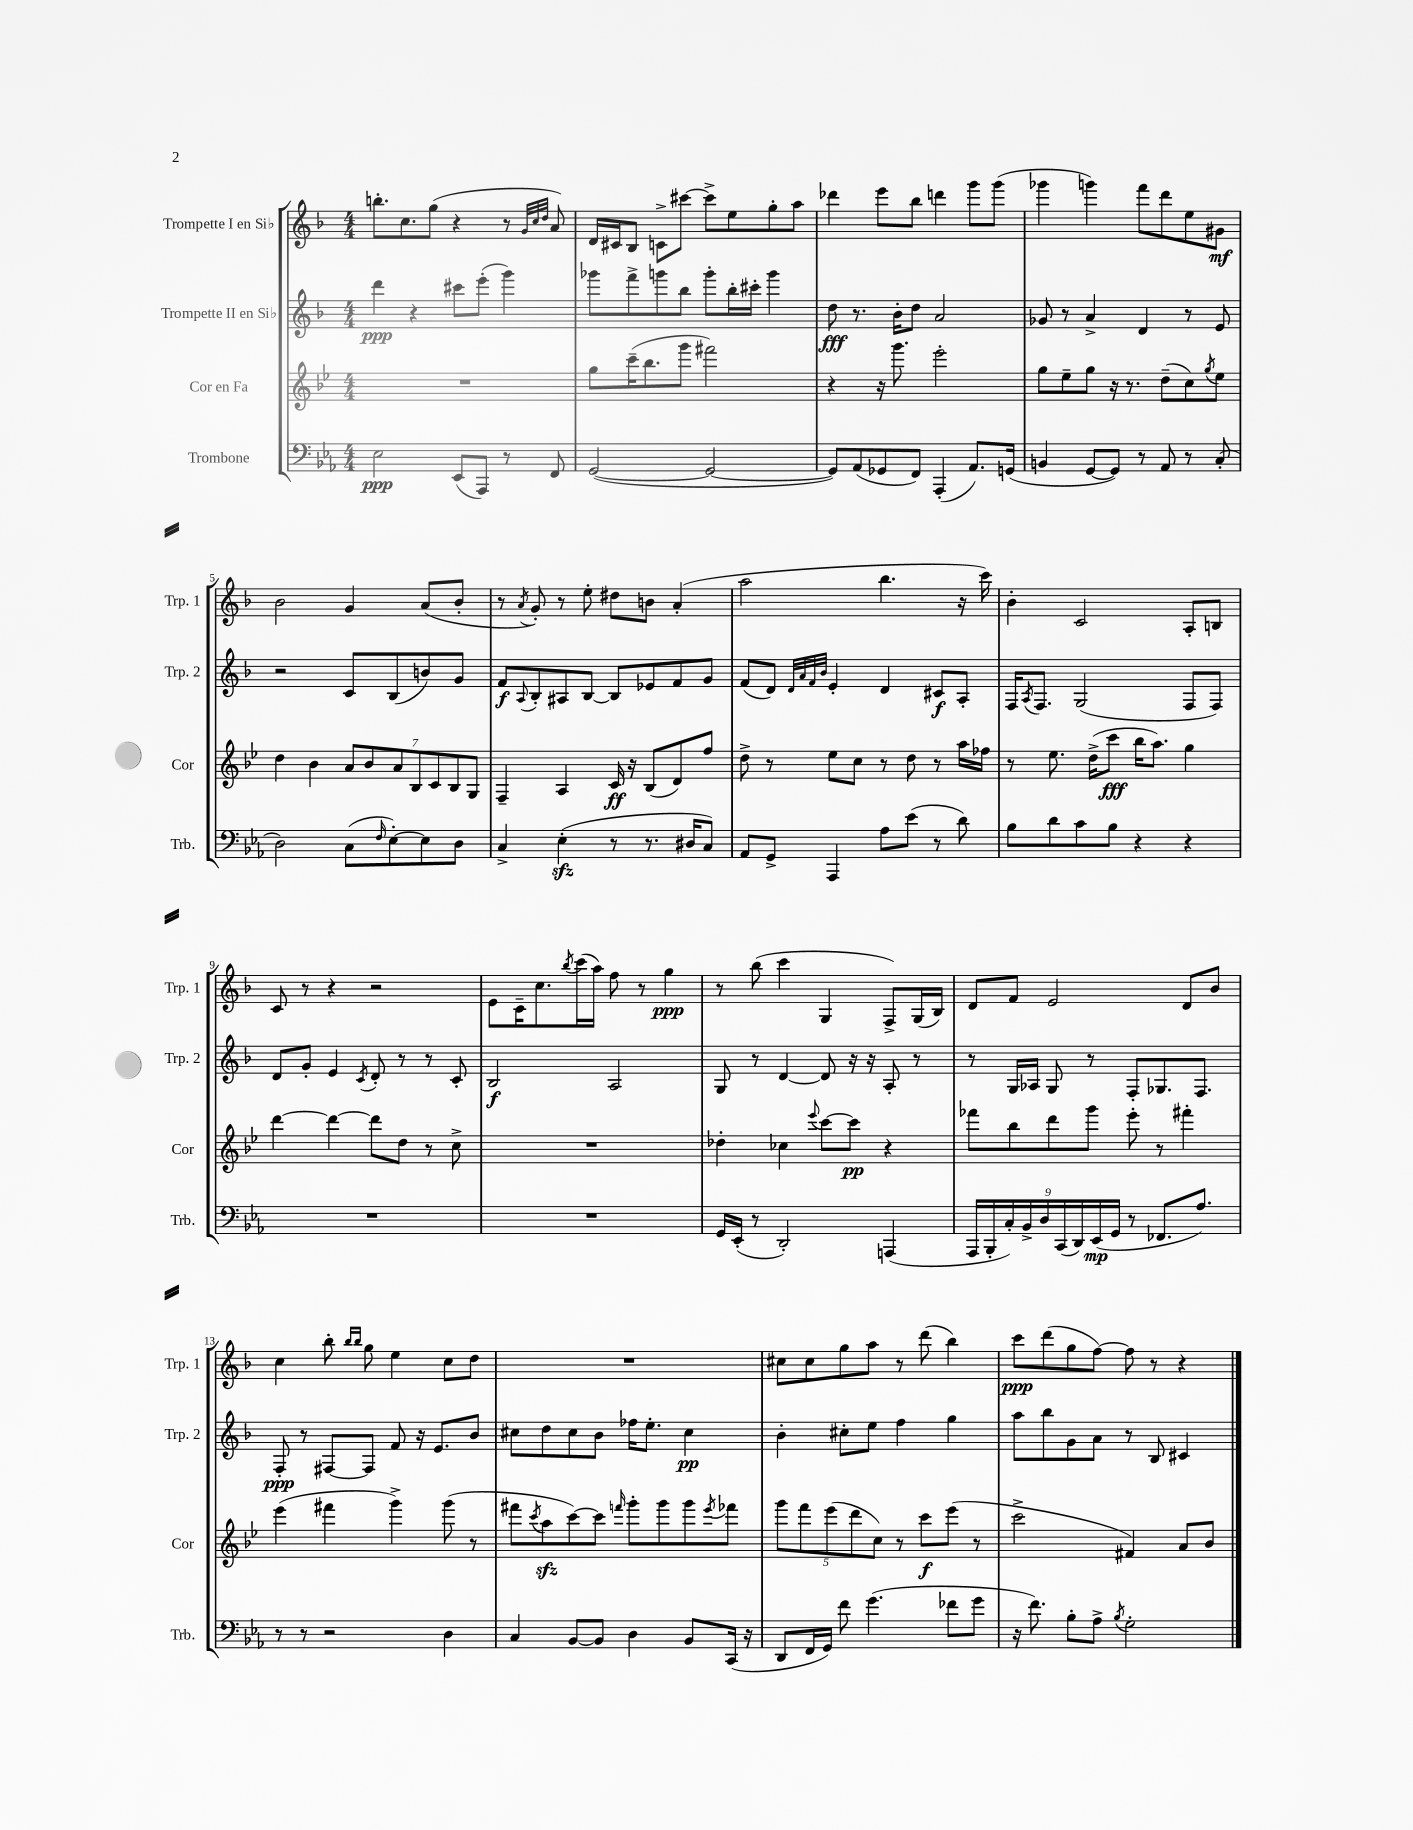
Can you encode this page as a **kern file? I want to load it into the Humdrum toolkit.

**kern	**dynam	**kern	**dynam	**kern	**dynam	**kern	**dynam
*part4	*part4	*part3	*part3	*part2	*part2	*part1	*part1
*staff4	*staff4	*staff3	*staff3	*staff2	*staff2	*staff1	*staff1
*I"Trombone	*	*I"Cor en Fa	*	*I"Trompette II en Si♭	*	*I"Trompette I en Si♭	*
*I'Trb.	*	*I'Cor	*	*I'Trp. 2	*	*I'Trp. 1	*
*clefF4	*	*clefG2	*	*clefG2	*	*clefG2	*
*k[b-e-a-]	*	*k[b-e-]	*	*k[b-]	*	*k[b-]	*
*M4/4	*	*M4/4	*	*M4/4	*	*M4/4	*
=1	=1	=1	=1	=1	=1	=1	=1
2E-\	ppp	1r	.	4ddd\	ppp	8.bbn'\L	.
.	.	.	.	.	.	8.cc\	.
.	.	.	.	4r	.	.	.
.	.	.	.	.	.	(8gg\J	.
(8EE-/L	.	.	.	8ccc#X\L	.	4r	.
8AAA-/J)	.	.	.	(8eee'\J	.	.	.
8r	.	.	.	4ggg\)	.	8r	.
.	.	.	.	.	.	32qqg/LLL	.
.	.	.	.	.	.	32qqcc/	.
.	.	.	.	.	.	32qqdd/JJJ	.
8FF/	.	.	.	.	.	8a/)	.
=2	=2	=2	=2	=2	=2	=2	=2
([2GG/	.	8gg\L	.	8ggg-X\L	.	16d/LL	.
.	.	.	.	.	.	16c#X/J	.
.	.	(16ccc~\K	.	8fff^\	.	8B-/J	.
.	.	8.bb-\	.	.	.	.	.
.	.	.	.	8gggn\	.	8cn^\L	.
.	.	8ggg\J	.	8bb-\J	.	[8ccc#X\J	.
2GG/_	.	2fff#X\)	.	8ggg'\L	.	8ccc#^\L]	.
.	.	.	.	16bb-'\L	.	8ee\	.
.	.	.	.	16ccc#X'\JJ	.	.	.
.	.	.	.	4ggg\	.	8gg'\	.
.	.	.	.	.	.	8aa\J	.
=3	=3	=3	=3	=3	=3	=3	=3
8GG/L])	.	4r	.	8dd\	fff	4ddd-X\	.
(8AA-/	.	.	.	8.r	.	.	.
8GG-X/	.	16r	.	.	.	8eee\L	.
.	.	8.ggg\	.	16b-'\KL	.	.	.
8FF/J)	.	.	.	8dd\J	.	8bb-\J	.
(4AAA-'/	.	2eee-'\	.	2a/	.	4dddn\	.
8.AA-/L)	.	.	.	.	.	8ggg\L	.
.	.	.	.	.	.	(8ggg\J	.
(16GGn/Jk	.	.	.	.	.	.	.
=4	=4	=4	=4	=4	=4	=4	=4
4BBn/	.	8gg\L	.	8g-X/	.	4ggg-X\	.
.	.	8ee-~\	.	8r	.	.	.
[8GG/L	.	8gg\J	.	4a^/	.	4gggn\)	.
8GG/J])	.	16r	.	.	.	.	.
.	.	8.r	.	.	.	.	.
8r	.	.	.	4d/	.	8fff\L	.
8AA-/	.	(8dd~\L	.	.	.	8ddd\	.
8r	.	8cc\)	.	8r	.	8ee\	.
.	.	8qgg/	.	.	.	.	.
(8C'/	.	8ee-\J	.	8e/	.	8g#X\J	mf
!!LO:LB:g=z
=5	=5	=5	=5	=5	=5	=5	=5
2D\)	.	4dd\	.	2r	.	2b-\	.
.	.	4b-\	.	.	.	.	.
(8C\L	.	14a/L	.	8c/L	.	4g/	.
.	.	14b-/	.	.	.	.	.
16qqF/	.	.	.	.	.	.	.
[8E-'\)	.	.	.	(8B-/	.	.	.
.	.	14a/	.	.	.	.	.
.	.	14B-/	.	.	.	.	.
8E-\]	.	.	.	8bn/)	.	(8a/L	.
.	.	14c/	.	.	.	.	.
.	.	14B-/	.	.	.	.	.
8D\J	.	.	.	8g/J	.	8b-'/J	.
.	.	14G/J	.	.	.	.	.
=6	=6	=6	=6	=6	=6	=6	=6
4C^/	.	4F~/	.	8f/L	f	8r	.
.	.	.	.	8qqA/	.	8qa/	.
.	.	.	.	8B-'/	.	8g'/)	.
(4E-zz'\	.	4A/	.	8A#X/	.	8r	.
.	.	.	.	[8B-/J	.	8ee'\	.
8r	.	16c/	ff	8B-/L]	.	8dd#X\L	.
.	.	16r	.	.	.	.	.
8.r	.	(8B-/L	.	8e-X/	.	8bn\J	.
.	.	8d/)	.	8f/	.	(4a'/	.
16D#X/KL	.	.	.	.	.	.	.
8C/J)	.	8ff/J	.	8g/J	.	.	.
=7	=7	=7	=7	=7	=7	=7	=7
8AA-/L	.	8dd^\	.	(8f/L	.	2aa\	.
8GG^/J	.	8r	.	8d/J)	.	.	.
.	.	.	.	32qqd/LLL	.	.	.
.	.	.	.	32qqa/	.	.	.
.	.	.	.	32qqf/	.	.	.
.	.	.	.	32qqb-/JJJ	.	.	.
4AAA-/	.	8ee-\L	.	4e'/	.	.	.
.	.	8cc\J	.	.	.	.	.
8A-\L	.	8r	.	4d/	.	4.bb-\	.
(8e-\J	.	8dd\	.	.	.	.	.
8r	.	8r	.	8c#X/L	f	.	.
8d\)	.	16aa\LL	.	8A'/J	.	16r	.
.	.	16ff-X\JJ	.	.	.	16ccc\)	.
=8	=8	=8	=8	=8	=8	=8	=8
8B-\L	.	8r	.	16F/KL	.	4b-'\	.
.	.	.	.	8qA/	.	.	.
.	.	.	.	8.F/J	.	.	.
8d\	.	8.ee-\	.	.	.	.	.
8c\	.	.	.	(2G/	.	2c/	.
.	.	(16dd^\KL	.	.	.	.	.
8B-\J	.	8ccc\J	fff	.	.	.	.
4r	.	16bb-\KL	.	.	.	.	.
.	.	8.aa\J)	.	.	.	.	.
4r	.	4gg\	.	8F/L	.	8A'/L	.
.	.	.	.	8F/J)	.	8Bn/J	.
!!LO:LB:g=z
=9	=9	=9	=9	=9	=9	=9	=9
1r	.	[4ddd\	.	8d/L	.	8c/	.
.	.	.	.	8g'/J	.	8r	.
.	.	4ddd\_	.	4e/	.	4r	.
.	.	.	.	8qc/	.	.	.
.	.	8ddd\L]	.	8d'/	.	2r	.
.	.	8dd\J	.	8r	.	.	.
.	.	8r	.	8r	.	.	.
.	.	8cc^\	.	8c'/	.	.	.
=10	=10	=10	=10	=10	=10	=10	=10
1r	.	1r	.	2B-/	f	8e\L	.
.	.	.	.	.	.	16c~\K	.
.	.	.	.	.	.	8.cc\	.
.	.	.	.	.	.	8qbb-/	.
.	.	.	.	.	.	(16ccc\L	.
.	.	.	.	.	.	16aa\JJ)	.
.	.	.	.	2A/	.	8ff\	.
.	.	.	.	.	.	8r	.
.	.	.	.	.	.	4gg\	ppp
=11	=11	=11	=11	=11	=11	=11	=11
16GG/LL	.	4dd-X'\	.	8G/	.	8r	.
(16EE-'/JJ	.	.	.	.	.	.	.
8r	.	.	.	8r	.	(8bb-\	.
2DD'/)	.	4cc-X\	.	[4d/	.	4ccc\	.
.	.	8qqeee-/	.	.	.	.	.
.	.	[8ccc\L	.	8d/]	.	4G/	.
.	.	8ccc\J]	pp	16r	.	.	.
.	.	.	.	16r	.	.	.
(4AAAn/	.	4r	.	8A'/	.	8F^/L)	.
.	.	.	.	8r	.	(16G/L	.
.	.	.	.	.	.	16B-/JJ)	.
=12	=12	=12	=12	=12	=12	=12	=12
18AAA-/LL	.	8fff-X\L	.	8r	.	8d/L	.
18BBB-'/	.	.	.	.	.	.	.
18C'/)	.	.	.	.	.	.	.
.	.	8bb-\	.	16G/LL	.	8f/J	.
18BB-^/	.	.	.	.	.	.	.
.	.	.	.	16A-X/JJ	.	.	.
18D/	.	.	.	.	.	.	.
.	.	8ddd\	.	8G/	.	2e/	.
(18CC/	.	.	.	.	.	.	.
18DD/)	.	.	.	.	.	.	.
.	.	8ggg\J	.	8r	.	.	.
(18EE-/	mp	.	.	.	.	.	.
18GG/JJ	.	.	.	.	.	.	.
8r	.	8eee-'\	.	8F'/L	.	.	.
8.FF-X/L	.	8r	.	8.G-X/	.	.	.
.	.	4fff#X'\	.	.	.	8d/L	.
8.A-/J)	.	.	.	8.F/J	.	.	.
.	.	.	.	.	.	8b-/J	.
!!LO:LB:g=z
=13	=13	=13	=13	=13	=13	=13	=13
8r	.	(4eee-\	.	8F'/	ppp	4cc\	.
8r	.	.	.	8r	.	.	.
2r	.	4fff#X\	.	[8F#X/L	.	8bb-'\	.
.	.	.	.	.	.	16qqbb-/LL	.
.	.	.	.	.	.	16qqbb-/JJ	.
.	.	.	.	8F#/J]	.	8gg\	.
.	.	4ggg^\)	.	8f/	.	4ee\	.
.	.	.	.	16r	.	.	.
.	.	.	.	8.e/L	.	.	.
4D\	.	(8ggg\	.	.	.	8cc\L	.
.	.	8r	.	8b-/J	.	8dd\J	.
=14	=14	=14	=14	=14	=14	=14	=14
4C/	.	8fff#X\L	.	8cc#X\L	.	1r	.
.	.	8qccc/	.	.	.	.	.
.	.	8aazz\	.	8dd\	.	.	.
[8BB-/L	.	[8ccc\)	.	8cc#\	.	.	.
8BB-/J]	.	8ccc\J]	.	8b-\J	.	.	.
.	.	16qqfffn/	.	.	.	.	.
4D\	.	8ggg'\L	.	16ff-X\KL	.	.	.
.	.	.	.	8.ee'\J	.	.	.
.	.	8ggg\	.	.	.	.	.
8BB-/L	.	8ggg\	.	4cc#\	pp	.	.
.	.	8qeee-/	.	.	.	.	.
(16CC/Jk	.	8fff-X\J	.	.	.	.	.
16r	.	.	.	.	.	.	.
=15	=15	=15	=15	=15	=15	=15	=15
8DD/L	.	10ggg\L	.	4b-'\	.	8cc#X\L	.
.	.	10fff\	.	.	.	.	.
16FF/L	.	.	.	.	.	8cc#\	.
16GG/JJ)	.	.	.	.	.	.	.
.	.	(10eee-\	.	.	.	.	.
8f\	.	.	.	8cc#X'\L	.	8gg\	.
.	.	10ddd\	.	.	.	.	.
(4.g\	.	.	.	8ee\J	.	8aa\J	.
.	.	10cc\J)	.	.	.	.	.
.	.	8r	.	4ff\	.	8r	.
.	.	8ccc\L	f	.	.	(8ddd\	.
8f-X\L	.	(8eee-\J	.	4gg\	.	4bb-\)	.
8g\J	.	8r	.	.	.	.	.
=16	=16	=16	=16	=16	=16	=16	=16
16r	.	2ccc^\	.	8aa\L	.	8ccc\L	ppp
8.f\)	.	.	.	.	.	.	.
.	.	.	.	8bb-\	.	(8ddd\	.
8B-'\L	.	.	.	8g\	.	8gg\	.
8A-^\J	.	.	.	8a\J	.	[8ff\J)	.
8qB-/	.	.	.	.	.	.	.
2G'\	.	4f#X/)	.	8r	.	8ff\]	.
.	.	.	.	8B-/	.	8r	.
.	.	8a/L	.	4c#X/	.	4r	.
.	.	8b-/J	.	.	.	.	.
==	==	==	==	==	==	==	==
*-	*-	*-	*-	*-	*-	*-	*-
